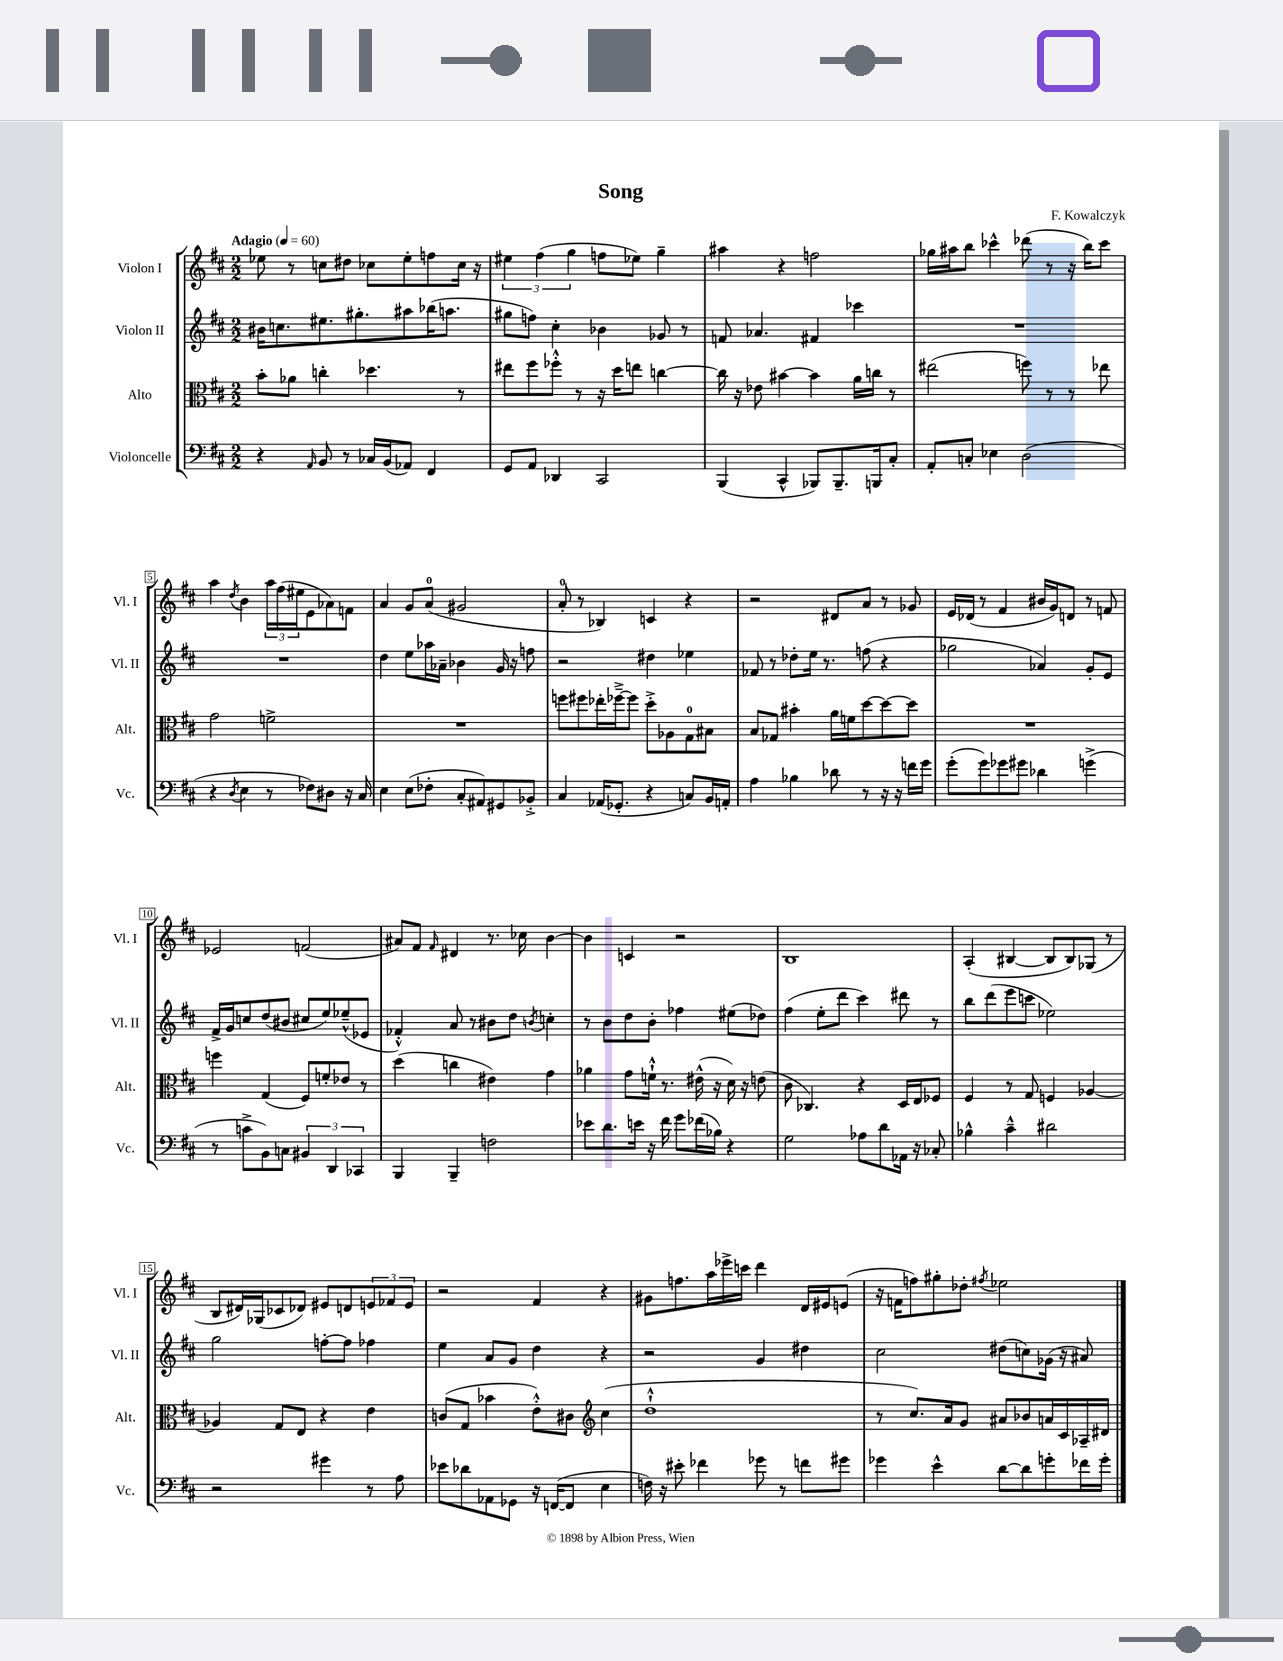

**kern	**kern	**kern	**kern
*staff4	*staff3	*staff2	*staff1
*clefF4	*clefC3	*clefG2	*clefG2
*k[f#c#]	*k[f#c#]	*k[f#c#]	*k[f#c#]
*M2/2	*M2/2	*M2/2	*M2/2
*MM60	*MM60	*MM60	*MM60
4r	8b'	16b#	8ee-
.	.	8.cc	.
.	8a-	.	8r
16qqAA	.	.	.
8BB	4cc'	8.ee#	8cc
8r	.	.	8dd#
.	.	8.gg#'	.
16C-	4.dd-	.	8cc-
(16BB	.	.	.
8AA-)	.	8aa#	8ee-'
4FF#	.	(16bb-	8ff
.	.	8.aa	.
.	8r	.	16cc-
.	.	.	16r
=	=	=	=
8GG	8ee#	8gg#	6ee#
8AA	8ff#	8ff)	.
.	.	.	(6ff#
4DD-	8ff-'^^	4cc#'	.
.	.	.	6gg
.	8r	.	.
2CC#	16r	4b-	8ff
.	16dd	.	.
.	8ee	.	8ee-)
.	[4cc	8g-	4gg~
.	.	8r	.
=	=	=	=
(4BBB	16cc]	8f	4aa#
.	16r	.	.
.	8e-	4.a-	.
4CC#^^	[4b#	.	4r
8BBB-)	4b#]	4f#	2ff
8.BBB-~	.	.	.
.	16a	4ccc-	.
16BBB	16cc	.	.
8C#'	8r	.	.
=	=	=	=
8AA'	(2ee#	1r	16gg-
.	.	.	16aa#
8C'	.	.	8bb
4E-	.	.	4ccc-^^
(2D	8ff)	.	(8ddd-
.	8r	.	8r
.	8r	.	16r
.	.	.	16bb)
.	8ee-	.	8ccc-
=	=	=	=
4r	2g	1r	4aa
8qD	.	.	8qdd
4E	.	.	4b
8r	2f^	.	24aa
.	.	.	(24ff#
.	.	.	24ee#
8F-)	.	.	8e
8D#	.	.	8a-)
16r	.	.	8f
16C#	.	.	.
=	=	=	=
4E	1r	4dd	4a
(8E	.	8ee	8g
8F-'	.	16aa-	(8a
.	.	16a-~	.
8C#'	.	4b-	2g#
8AA#)	.	.	.
8GG#	.	16g	.
.	.	16r	.
8BB-'^	.	8ff	.
=	=	=	=
4C#	8ff	2r	8a'
.	8ff#	.	8r
(16AA-	16ee-'	.	4B-)
8.GG-'	[16ff-~^	.	.
.	8ff-]	.	.
4r	8dd'^	4dd#	4c
.	8A-	.	.
8C)	8G	4ee-	4r
16BB	8B#	.	.
16AA'	.	.	.
=	=	=	=
4A	8B	8f-	2r
.	8G-	8r	.
4B-	4b#'	8dd-'	.
.	.	16ee	.
.	.	8.r	.
8d-	16a	.	8d#
.	16f	.	.
8r	[8dd	(8ff	8a
16r	8dd_	4r	8r
16r	.	.	.
16f	8dd]	.	8g-
16g	.	.	.
=	=	=	=
(8g'	1r	2gg-	16e
.	.	.	(16d-
8g)	.	.	8r
8g-	.	.	4f#
8g#	.	.	.
4d-	.	4a-)	16b#
.	.	.	16g)
.	.	.	8d
(4g^	.	8g'	8r
.	.	8e	8f
=	=	=	=
8r	4ff	16f#^	2e-
.	.	16g	.
8c^	.	8cc	.
8BB)	(4G	(8dd	.
8C	.	8b#	.
6BB#	8F#)	8cc#	(2f
.	8f'	8ee)	.
6DD	.	.	.
.	8e-	(8ee-~^^	.
6CC-	.	.	.
.	8r	8e-	.
=	=	=	=
4BBB	(4dd	4f-'^^)	8a#)
.	.	.	8f#
.	.	.	16qqf#
4BBB~	4cc	8a	4d#
.	.	8r	.
2F	4e#)	8b#	8.r
.	.	8dd	.
.	.	.	16cc-
.	.	8qb	.
.	4g	4cc'	[4b
=	=	=	=
8e-	4a-	8r	4b]
8.d	.	8b	.
.	8g	8dd	4c
16e	.	.	.
16r	16f`^^	8b'	.
16f#	8.r	.	.
8g	.	4ff-	2r
(16f-	(16e#^^	.	.
16B-)	16r	.	.
4r	16d)	(8ee#	.
.	16r	.	.
.	(8e	8dd-)	.
=	=	=	=
2G	8c#	(4ff#	1B
.	4.C-)	.	.
.	.	8ee'	.
.	.	8ddd	.
8A-	4r	4ccc#)	.
8d	.	.	.
16AA-	16D	8ddd#	.
16r	16E	.	.
8C-'	8F-	8r	.
=	=	=	=
4B-^^	4F#	8bb	(4A'
.	.	(8ddd	.
4c#~^^	8r	8eee	[4B#
.	8G	8ccc	.
2d#	4F	2ee-)	8B#]
.	.	.	8B#)
.	[4A-	.	(8G-
.	.	.	8r
=	=	=	=
2r	4A-]	2gg	8B
.	.	.	16d#)
.	.	.	(16G-
.	8G	.	8c-
.	8E	.	8d-)
4g#	4r	[8ff'	8e#
.	.	8ff]	8d
8r	4e	4ff-	12e
.	.	.	12f-
8A	.	.	.
.	.	.	12e
=	=	=	=
8e-	(8c	4ee	2r
8d-	8G	.	.
8AA-	4b-	8a	.
8GG-	.	8g	.
16r	8e'^^)	4dd	4f#
([16FF	.	.	.
8FF]	8c#	.	.
*	*clefG2	*	*
4E	(4cc#	4r	4r
=	=	=	=
16F)	1dd`^^	2r	8g#
16r	.	.	.
8e#'	.	.	8.ff
4f-	.	.	.
.	.	.	16aa
.	.	.	16eee-^
.	.	.	16ccc
8g-	.	4g	4ddd
8r	.	.	.
8f	.	4dd#	16d
.	.	.	16e#
8g#	.	.	(8e
=	=	=	=
4g-	8r	2cc#	16r
.	.	.	16f
.	8.cc#)	.	8ff)
4e^^	.	.	8gg#'
.	16a	.	.
.	8g	.	8dd-'
.	.	.	8qff#
[8d	8a#	(8dd#	2ee-
8d]	8b-	8cc)	.
8g'	16a	(16g-	.
.	16c#	16r	.
16f-	16A-~	8a#)	.
16g'	16d#	.	.
==	==	==	==
*-	*-	*-	*-
